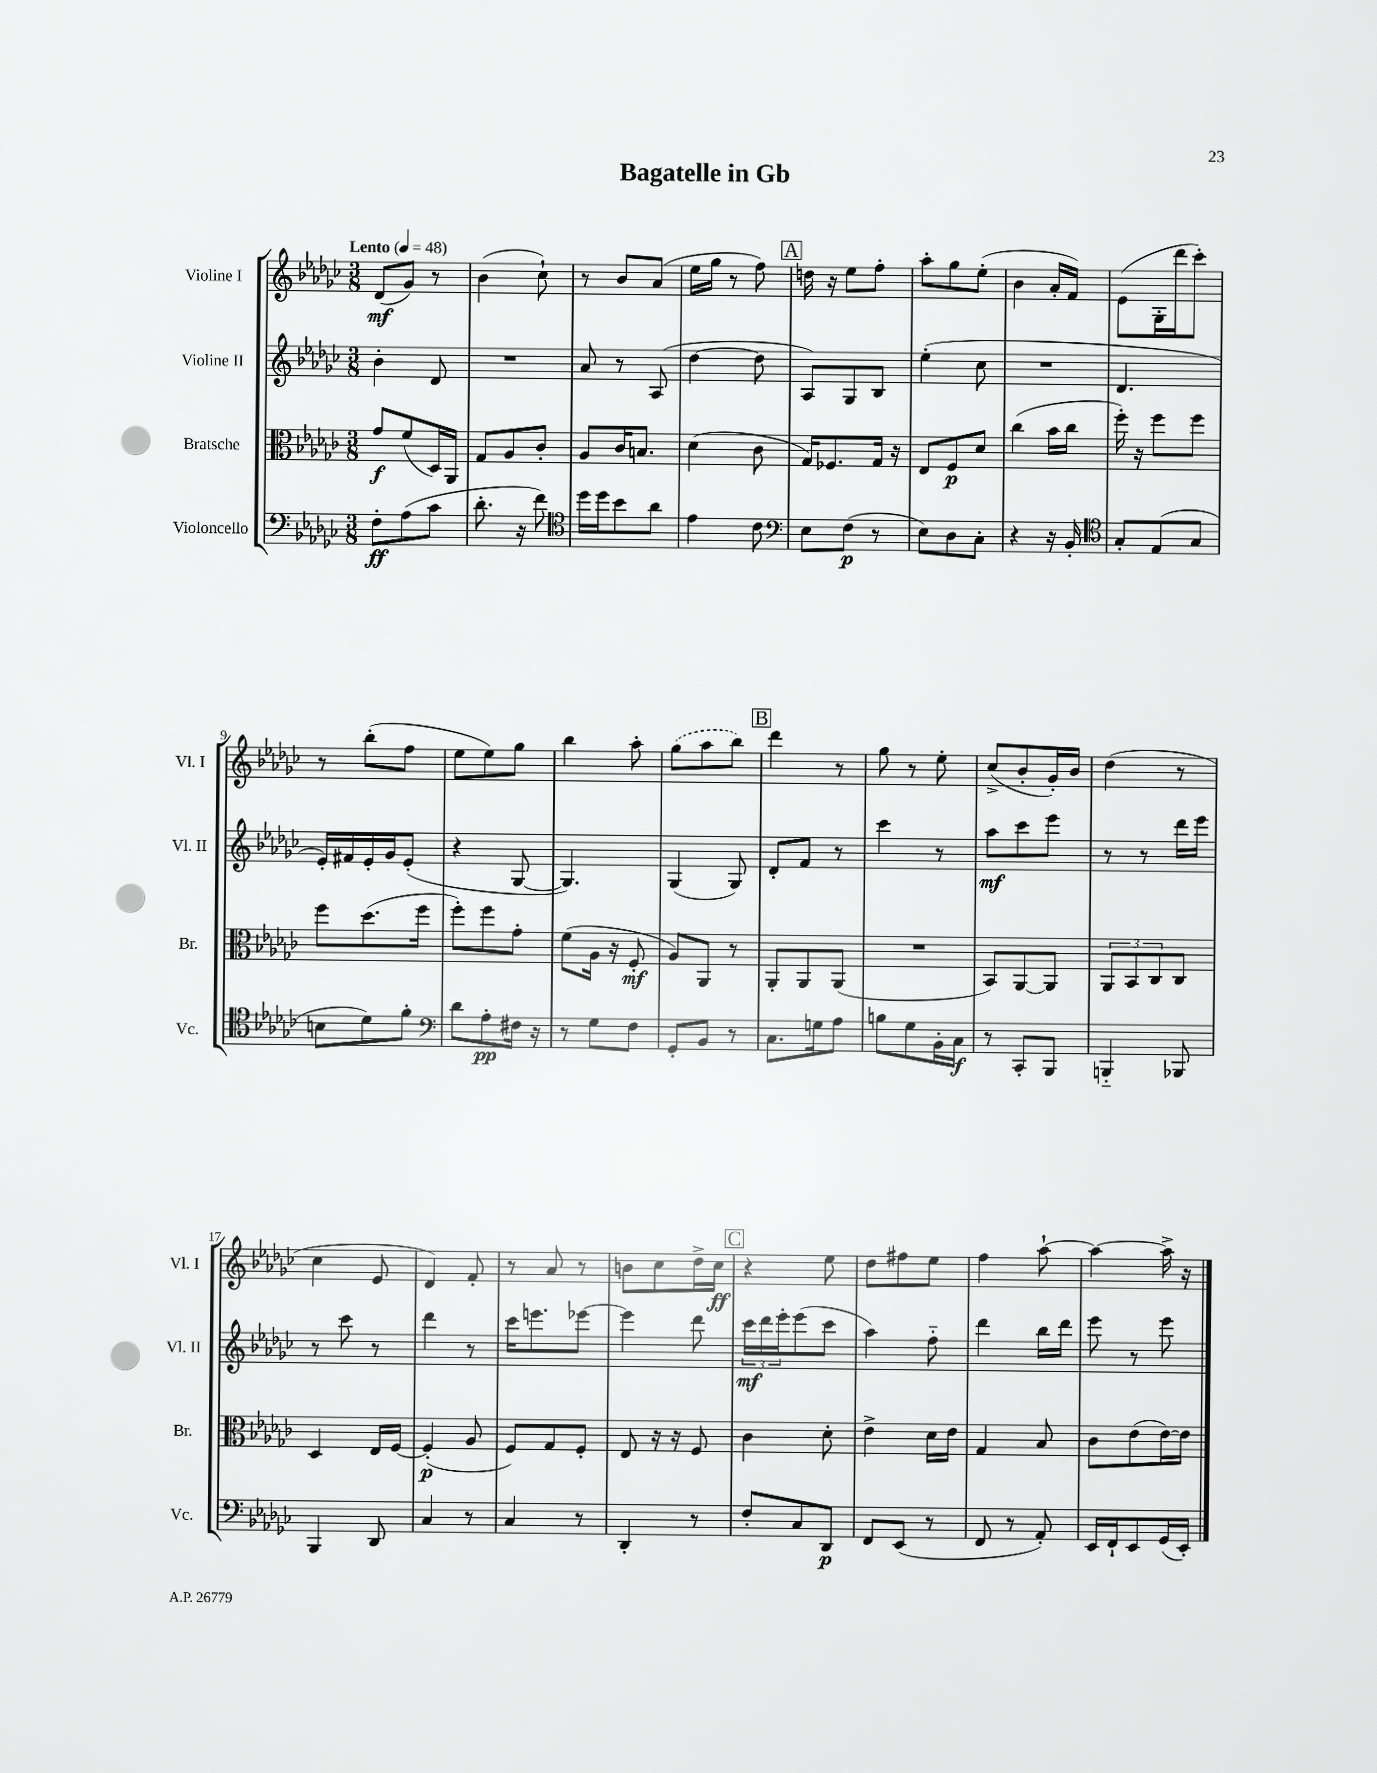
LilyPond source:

\header { title = "Bagatelle in Gb" }
<<
\new StaffGroup <<
\new Staff = "s0" \with { instrumentName = "Violine I" shortInstrumentName = "Vl. I" } {
    \clef treble \key ges \major \numericTimeSignature \time 3/8 \tempo "Lento" 4 = 48
    des'8\mf( ges'8) r8 |
    bes'4( ces''8-!) |
    r8 bes'8 aes'8( |
    ees''16 ges''16 r8 f''8) |
    \mark \markup { \box "A" } d''16 r16 ees''8 f''8-. |
    aes''8-. ges''8 ees''8-.( |
    bes'4 aes'16-. f'16) |
    ees'8( ges16-. des'''16 ces'''8-.) |
    r8 bes''8-.( f''8 |
    ees''8 ees''8) ges''8 |
    bes''4 aes''8-. |
    \once \slurDashed ges''8( aes''8 bes''8) |
    \mark \markup { \box "B" } des'''4 r8 |
    ges''8 r8 ees''8-. |
    ces''8->( bes'8-. ges'16-.) bes'16 |
    des''4( r8 |
    ces''4 ees'8 |
    des'4) f'8-. |
    r8 aes'8 r8 |
    b'8 ces''8 des''16-> ces''16\ff |
    \mark \markup { \box "C" } r4 ees''8 |
    des''8 fis''8 ees''8 |
    f''4 aes''8~-! |
    aes''4~ aes''16-> r16 \bar "|." |
}
\new Staff = "s1" \with { instrumentName = "Violine II" shortInstrumentName = "Vl. II" } {
    \clef treble \key ges \major \numericTimeSignature \time 3/8
    bes'4-. des'8 |
    R4. |
    aes'8 r8 aes8( |
    des''4~ des''8 |
    \mark \markup { \box "A" } aes8) ges8 bes8 |
    ees''4-.( ces''8 |
    R4. |
    des'4. |
    ees'16-.) fis'16 ees'16-. ges'16 ees'8-.( |
    r4 ges8~ |
    ges4.) |
    ges4( ges8) |
    \mark \markup { \box "B" } des'8-. f'8 r8 |
    ces'''4 r8 |
    aes''8\mf ces'''8 ees'''8 |
    r8 r8 des'''16 ees'''16 |
    r8 ces'''8 r8 |
    des'''4 r8 |
    ces'''16 e'''8. ees'''8~ |
    ees'''4 des'''8 |
    \mark \markup { \box "C" } \tuplet 3/2 { ces'''16\mf des'''16 ees'''16-. } ees'''8( ces'''8 |
    aes''4) f''8-_ |
    des'''4 bes''16 des'''16 |
    ees'''8 r8 ees'''8 \bar "|." |
}
\new Staff = "s2" \with { instrumentName = "Bratsche" shortInstrumentName = "Br." } {
    \clef alto \key ges \major \numericTimeSignature \time 3/8
    ges'8\f f'8( des16) aes,16 |
    ges8 aes8 ces'8-. |
    aes8 ces'16 b8. |
    des'4( ces'8 |
    \mark \markup { \box "A" } ges16) fes8. ges16 r16 |
    ees8 f8\p des'8 |
    ces''4( bes'16 ces''16 |
    f''16-.) r16 f''8 f''8 |
    f''8 des''8.( f''16 |
    f''8-.) f''8 ges'8-. |
    f'8( aes16 r16 f8-.\mf |
    aes8) aes,8 r8 |
    \mark \markup { \box "B" } aes,8-. aes,8 aes,8( |
    R4. |
    bes,8) aes,8~ aes,8 |
    \tuplet 3/2 { aes,8 bes,8 ces8 } ces8 |
    des4 ees16 f16~ |
    f4-.\p( aes8 |
    f8) ges8 f8-. |
    ees8 r16 r16 f8 |
    \mark \markup { \box "C" } ces'4 des'8-. |
    ees'4-> des'16 ees'16 |
    ges4 bes8 |
    ces'8 ees'8( ees'16~) ees'16 \bar "|." |
}
\new Staff = "s3" \with { instrumentName = "Violoncello" shortInstrumentName = "Vc." } {
    \clef bass \key ges \major \numericTimeSignature \time 3/8
    f8-.\ff aes8( ces'8 |
    des'8.-. r16 f'8) |
    \clef tenor des''16 des''16 bes'8 aes'8 |
    ees'4 ces'8 |
    \mark \markup { \box "A" } \clef bass ees8 f8\p( r8 |
    ees8) des8 ces8-. |
    r4 r16 bes,16-. |
    \clef tenor ges8-. ees8( ges8 |
    b8 des'8) f'8-. |
    \clef bass des'8 aes8-.\pp fis16 r16 |
    r8 ges8 f8 |
    ges,8-. bes,8 r8 |
    \mark \markup { \box "B" } ces8. g16 aes8 |
    b8 ges8 bes,16-. ces16\f |
    r8 ces,8-. bes,,8 |
    b,,4-_ bes,,8 |
    bes,,4 des,8 |
    ces4 r8 |
    ces4 r8 |
    des,4-. r8 |
    \mark \markup { \box "C" } f8-. ces8 des,8\p |
    f,8 ees,8( r8 |
    f,8 r8 aes,8-.) |
    ees,16 f,16-! ees,8 ges,16( ees,16-.) \bar "|." |
}
>>
>>
